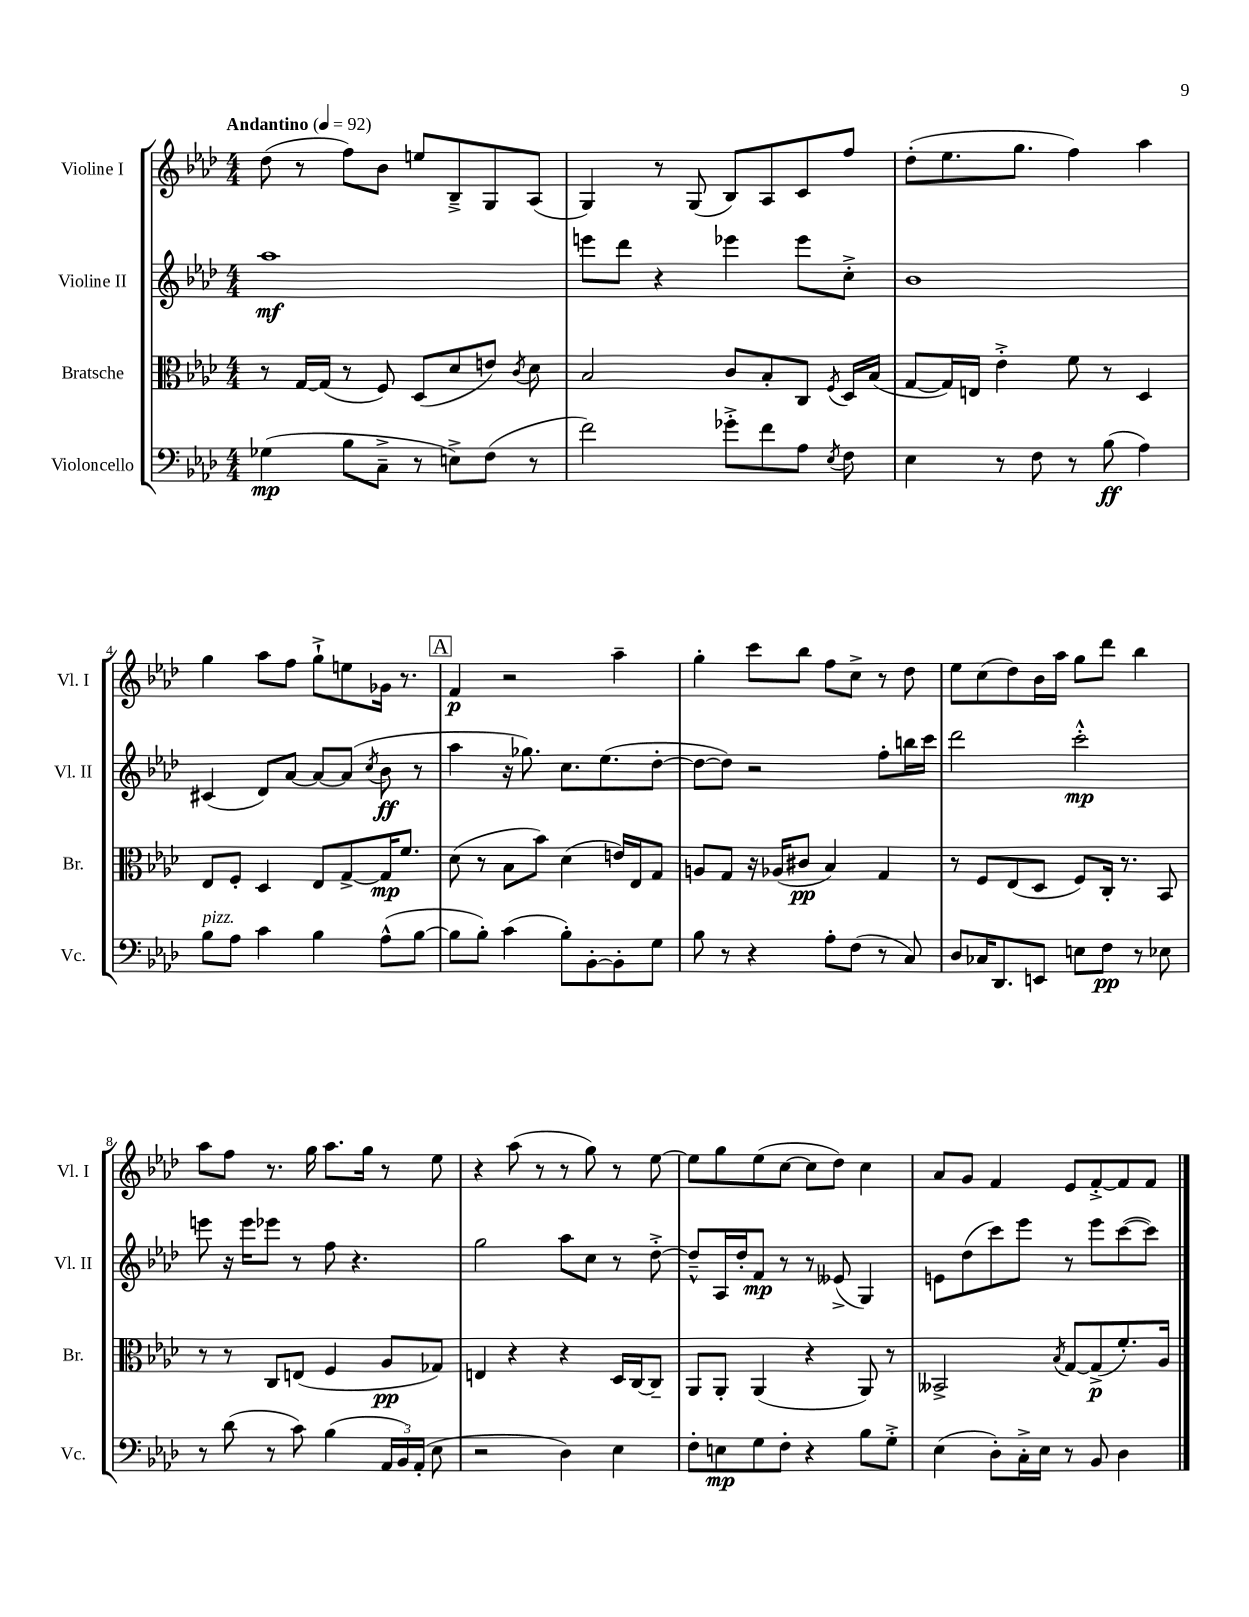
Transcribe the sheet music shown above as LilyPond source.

<<
\new StaffGroup <<
\new Staff = "s0" \with { instrumentName = "Violine I" shortInstrumentName = "Vl. I" } {
    \clef treble \key aes \major \numericTimeSignature \time 4/4 \tempo "Andantino" 4 = 92
    \autoBeamOff des''8( r8 f''8[) bes'8] e''8[ bes8---> g8 aes8]( |
    g4) r8 g8( bes8[) aes8 c'8 f''8] |
    des''8[-.( ees''8. g''8.] f''4) aes''4 |
    g''4 aes''8[ f''8] g''8[-!-> e''8 ges'16] r8. |
    \mark \markup { \box "A" } f'4\p r2 aes''4-- |
    g''4-. c'''8[ bes''8] f''8[ c''8]-> r8 des''8 |
    ees''8[ c''8( des''8) bes'16 aes''16] g''8[ des'''8] bes''4 |
    aes''8[ f''8] r8. g''16 aes''8.[ g''16] r8 ees''8 |
    r4 aes''8( r8 r8 g''8) r8 ees''8~ |
    ees''8[ g''8 ees''8( c''8]~ c''8[ des''8]) c''4 |
    aes'8[ g'8] f'4 ees'8[ f'8~-.-> f'8 f'8] \bar "|." |
}
\new Staff = "s1" \with { instrumentName = "Violine II" shortInstrumentName = "Vl. II" } {
    \clef treble \key aes \major \numericTimeSignature \time 4/4
    \autoBeamOff aes''1\mf |
    e'''8[ des'''8] r4 ees'''4 ees'''8[ c''8]-.-> |
    bes'1 |
    cis'4( des'8[) aes'8]~ aes'8[~ aes'8]( \acciaccatura { c''8 } bes'8\ff r8 |
    \mark \markup { \box "A" } aes''4 r16 ges''8.) c''8.[ ees''8.( des''8]~-. |
    des''8[~ des''8]) r2 f''8[-. b''16 c'''16] |
    des'''2 c'''2-.-^\mp |
    e'''8 r16 e'''16[ ees'''8] r8 f''8 r4. |
    g''2 aes''8[ c''8] r8 des''8~-.-> |
    des''8[---^ aes16 des''16-. f'8]\mp r8 r8 eeses'8->( g4) |
    e'8[ des''8( c'''8) ees'''8] r8 ees'''8[ c'''8~( c'''8]) \bar "|." |
}
\new Staff = "s2" \with { instrumentName = "Bratsche" shortInstrumentName = "Br." } {
    \clef alto \key aes \major \numericTimeSignature \time 4/4
    \autoBeamOff r8 g16[~ g16]( r8 f8) des8[( des'8 e'8]) \acciaccatura { c'8 } des'8 |
    bes2 c'8[ bes8-. c8] \acciaccatura { f8 } des16[ bes16]( |
    g8[~ g16) e16] ees'4-.-> f'8 r8 des4 |
    ees8[ f8]-. des4 ees8[ g8~-> g16\mp f'8.] |
    \mark \markup { \box "A" } des'8( r8 bes8[ bes'8]) des'4( e'16[) ees16 g8] |
    a8[ g8] r16 aes16[( cis'8]\pp bes4) g4 |
    r8 f8[ ees8( des8] f8[) c16]-. r8. bes,8 |
    r8 r8 c8[ e8]( f4 aes8[\pp ges8]) |
    e4 r4 r4 des16[ c16~ c8]-- |
    aes,8[ aes,8]-. aes,4( r4 aes,8) r8 |
    beses,2-> \acciaccatura { bes8 } g8[~ g8->\p( f'8.-.) aes16] \bar "|." |
}
\new Staff = "s3" \with { instrumentName = "Violoncello" shortInstrumentName = "Vc." } {
    \clef bass \key aes \major \numericTimeSignature \time 4/4
    \autoBeamOff ges4\mp( bes8[ c8]---> r8 e8[->) f8]( r8 |
    f'2) ges'8[-.-> f'8 aes8] \acciaccatura { ees8 } f8 |
    ees4 r8 f8 r8 bes8\ff( aes4) |
    bes8[^\markup { \italic "pizz." } aes8] c'4 bes4 aes8[-^( bes8]~ |
    \mark \markup { \box "A" } bes8[ bes8]-.) c'4( bes8[-.) bes,8~-. bes,8-. g8] |
    bes8 r8 r4 aes8[-. f8]( r8 c8) |
    des8[ ces16 des,8. e,8] e8[ f8]\pp r8 ees8 |
    r8 des'8( r8 c'8) bes4( \tuplet 3/2 { aes,16[ bes,16) aes,16]-.( } ees8 |
    r2 des4) ees4 |
    f8[-. e8\mp g8 f8]-. r4 bes8[ g8]-.-> |
    ees4( des8[-.) c16-.-> ees16] r8 bes,8 des4 \bar "|." |
}
>>
>>
